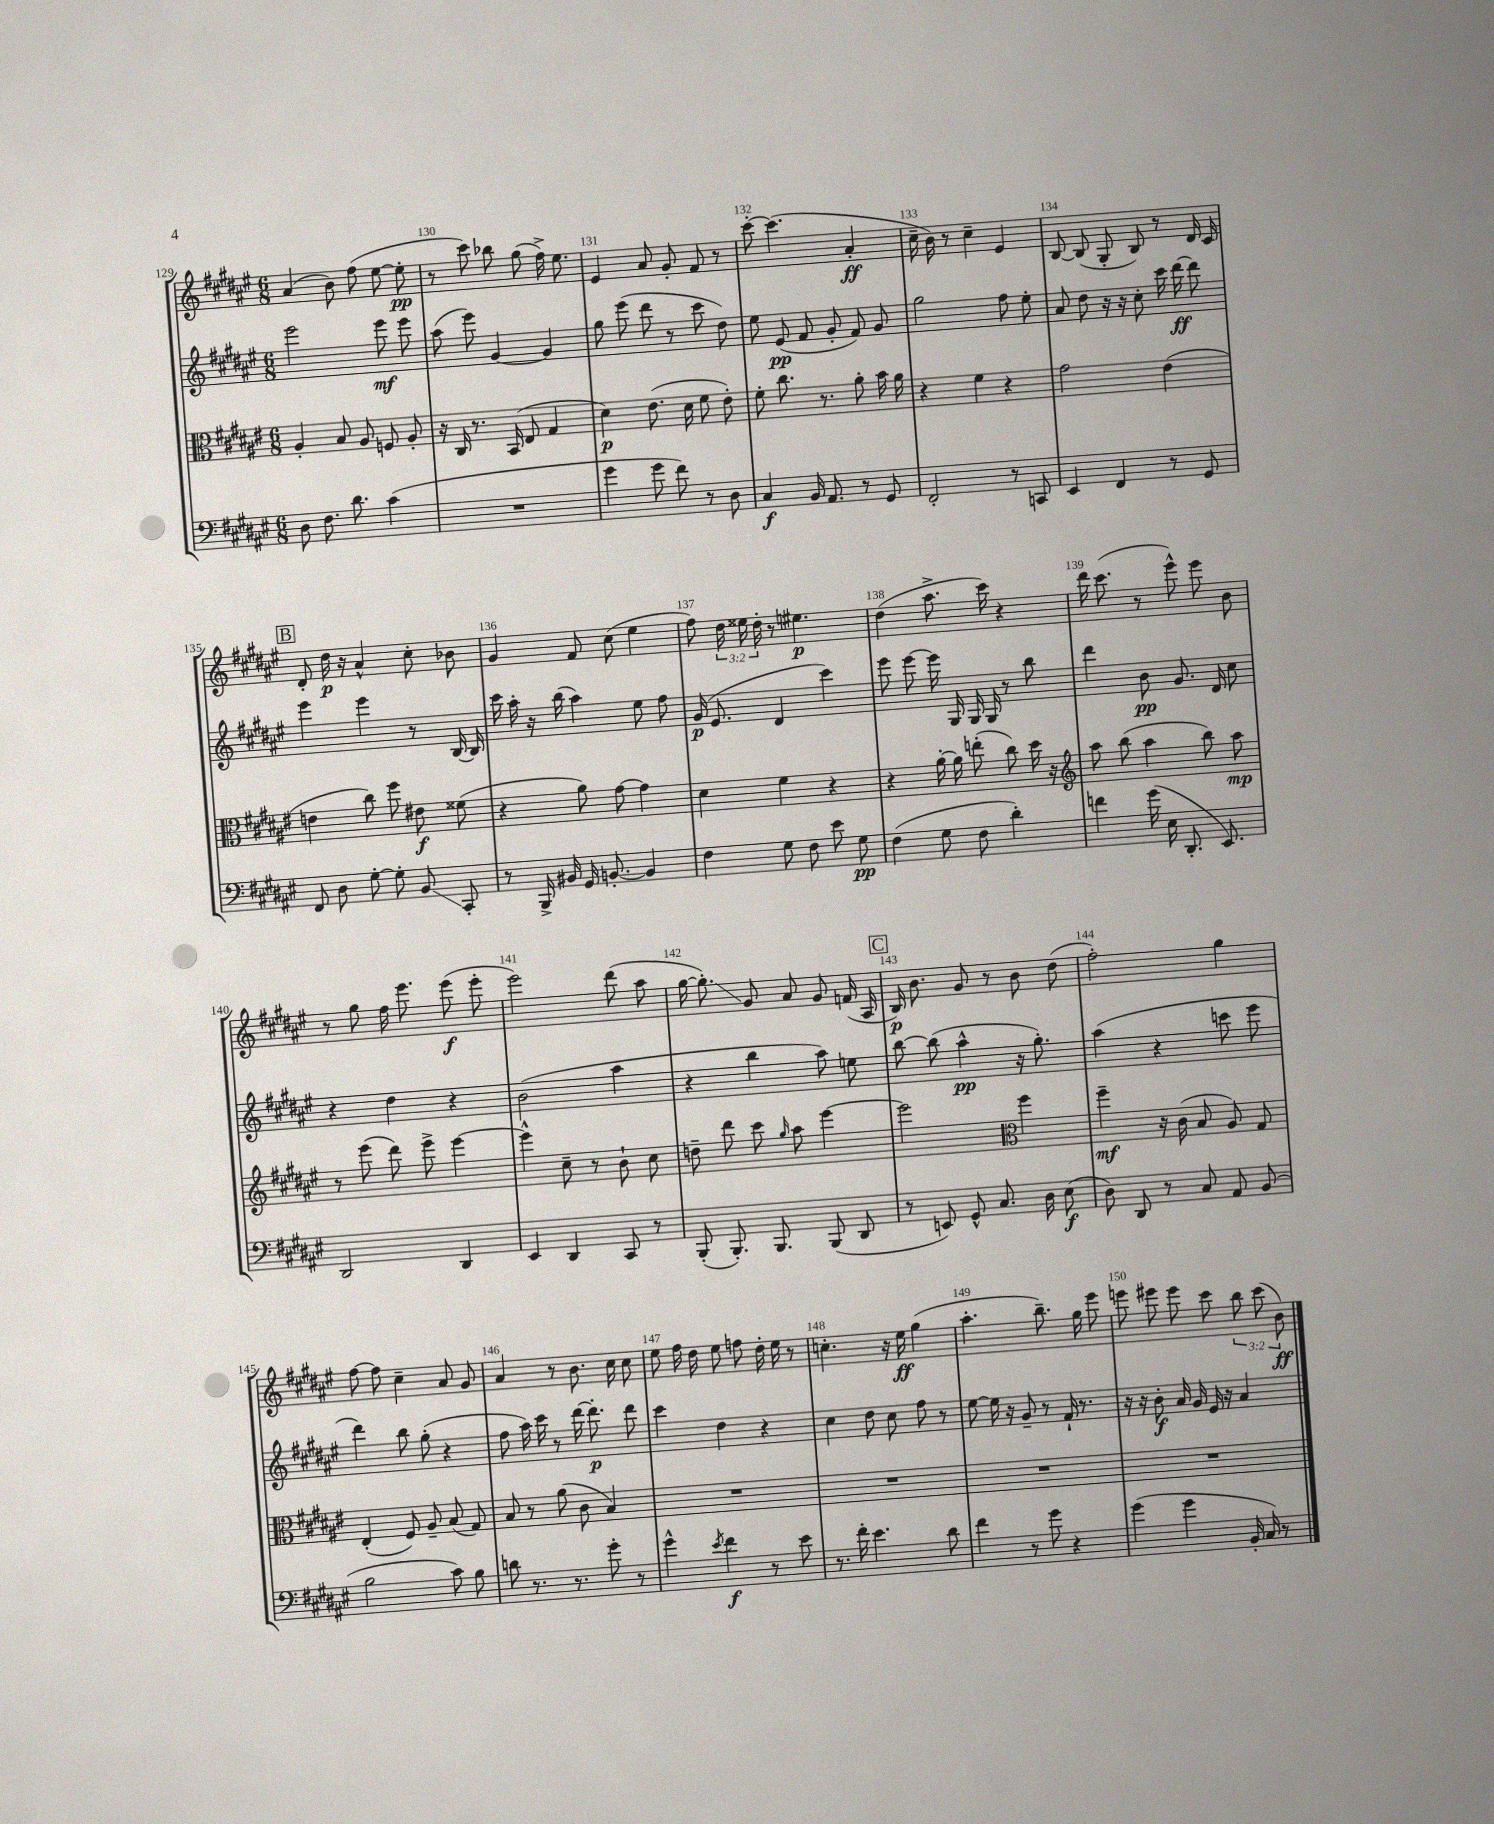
<<
\new StaffGroup <<
\new Staff = "s0" {
    \clef treble \key fis \major \numericTimeSignature \time 6/8 \override Staff.TupletNumber.text = #tuplet-number::calc-fraction-text
    \autoBeamOff ais'4( b'8) fis''8( eis''8~ eis''8-.\pp |
    r8 cis'''8) bes''8 gis''8( fis''16->) eis''8. |
    eis'4 ais'8 gis'8-. fis'8 r8 |
    cis'''8~-. cis'''4.( ais'4-.\ff |
    cis''16-- b'16) r8 cis''4-- eis'4 |
    b8~ b8( gis8-. b8) r8 dis'16 cis'16 |
    \mark \markup { \box "B" } dis'8-. dis''16\p r16 ais'4-^ cis''8-. bes'8 |
    gis'4 fis'8 cis''8( eis''4 |
    fis''8) \tuplet 3/2 { dis''16 eisis''16 dis''16-. } r8 eis''4.\p |
    dis''4( ais''8.-> cis'''16) r4 |
    dis'''16 cis'''8.( r8 eis'''8-^) eis'''8 b'8 |
    r8 gis''8 fis''16 eis'''8. eis'''8\f( eis'''8-. |
    eis'''2) dis'''8( ais''8 |
    gis''16~ gis''8.-.\glissando) gis'8 ais'8 gis'8 f'16( ais16 |
    \mark \markup { \box "C" } b16\p) b'8. gis'8 r8 b'8 dis''8( |
    fis''2-.) gis''4 |
    fis''8~ fis''8 cis''4-- ais'8 gis'8 |
    ais'4 r8 b'8. cis''16 cis''8 |
    eis''8 fis''16 dis''16 eis''8 f''8 dis''16-. eis''16 r8 |
    c''4.-. r16 eis''16\ff gis''4( |
    ais''4.-. b''8.--) gis''16 eis'''8 |
    e'''8 eis'''8 eis'''8 cis'''8 \tuplet 3/2 { b''8 cis'''8( b'8\ff) } \bar "|." |
}
\new Staff = "s1" {
    \clef treble \key fis \major \numericTimeSignature \time 6/8
    \autoBeamOff eis'''2 eis'''8\mf eis'''8 |
    ais''8( eis'''8) gis'4~ gis'4 |
    gis''8 eis'''8( dis'''8 r8 cis'''8 dis''8) |
    eis''8 eis'8\pp( fis'8 gis'8-. fis'8) gis'8 |
    gis''2 fis''8 eis''8-. |
    ais'8 dis''8 r16 r16 cis''8-. cis'''16 dis'''16~\ff dis'''8 |
    \mark \markup { \box "B" } eis'''4 eis'''4 r8 b16~ b16 |
    cis'''16 ais''16-. r16 b''16( ais''4) eis''8 fis''8 |
    gis'16\p( eis'8. dis'4 cis'''4) |
    eis'''8 eis'''8~ eis'''16 gis16 gis16 gis16 r8 b''8 |
    dis'''4 b'8\pp gis'8. dis'16 cis''8 |
    r4 dis''4 r4 |
    b'2( ais''4 |
    r4 b''4 ais''8) e''8 |
    \mark \markup { \box "C" } b''8~ b''8( ais''4-^\pp r16 gis''8.-.) |
    ais''4( r4 c'''8 eis'''8 |
    dis'''4) b''8 gis''8-.( r4 |
    fis''8 ais''16) cis'''16 r8 dis'''16~ dis'''8.-.\p dis'''8 |
    cis'''4 dis''4 r4 |
    cis''4 dis''8 cis''8 fis''8 r8 |
    eis''8~ eis''16 r16 gis'8-- r8 fis'16-! r8. |
    r16 r16 b'8-.\f ais'16 gis'16 eis'16 r16 ais'4 \bar "|." |
}
\new Staff = "s2" {
    \clef alto \key fis \major \numericTimeSignature \time 6/8
    \autoBeamOff ais4-. b8 ais8 f8 ais8-. |
    r16 cis16 r8. b,16( eis8 gis4 |
    dis'4\p) eis'8.( dis'16 fis'8 eis'8-.) |
    fis'8-. cis''8. r8. ais'8-. b'16 ais'16 |
    r4 fis'4 r4 |
    gis'2 eis'4( |
    \mark \markup { \box "B" } e'4 cis''8) fis''8 eis'8\f fisis'8( |
    r4 ais'8) gis'8~ gis'4 |
    dis'4 fis'4 r4 |
    r4 ais'16~-. ais'16 e''8-.( cis''8) dis''16 r16 |
    \clef treble ais''8 b''8( ais''4 b''8) ais''8\mp |
    r8 eis'''8( dis'''8) eis'''8-> eis'''4~ |
    eis'''4-^ cis''8-- r8 b'8-! cis''8 |
    d''8-- dis'''8 cis'''8 \grace { gis''16 } ais''8 eis'''4~ |
    \mark \markup { \box "C" } eis'''2 \clef alto fis''4 |
    fis''4--\mf r16 cis'16( b8 ais8) gis8 |
    eis4-.( fis8) ais8-- b8( gis8) |
    b8 r8 ais'8( cis'8 b4) |
    R2. |
    R2. |
    R2. |
    R2. \bar "|." |
}
\new Staff = "s3" {
    \clef bass \key fis \major \numericTimeSignature \time 6/8
    \autoBeamOff dis8 fis8. dis'8. cis'4( |
    R2. |
    gis'4 gis'8 fis'8) r8 dis8 |
    cis4\f b,16 ais,8. r8 gis,8 |
    fis,2-. r8 c,8 |
    eis,4 fis,4 r8 gis,8 |
    \mark \markup { \box "B" } fis,8 dis8 gis8~-. gis8-. b,8\glissando cis,8-. |
    r8 b,,16-> bis,16 gis,16 b,8.~-. b,4 |
    fis4 gis8 fis8 eis'8 gis8\pp |
    fis4( gis8 fis8 dis'4-.) |
    f'4 gis'16( eis16 dis,8.-. eis,8.) |
    dis,2 dis,4 |
    eis,4 dis,4 cis,8 r8 |
    b,,8-.( b,,8.-.) b,,8. b,,8( dis,8 |
    \mark \markup { \box "C" } r8 e,8) gis,8-^ cis8. dis16 eis8\f( |
    dis8) dis,8 r8 cis8 ais,8 b,8( |
    b2 cis'8) b8 |
    d'8 r8. r8. gis'8-. r8 |
    gis'4-^ \acciaccatura { eis'8 } fis'4\f r8 eis'8 |
    r8. fis'16-. eis'4. dis'8 |
    fis'4 r8 gis'8 r4 |
    gis'4( gis'4 b,16-. cis16) r8 \bar "|." |
}
>>
>>
\layout { \context { \Score currentBarNumber = #129 \override BarNumber.break-visibility = ##(#f #t #t) barNumberVisibility = #all-bar-numbers-visible } }
